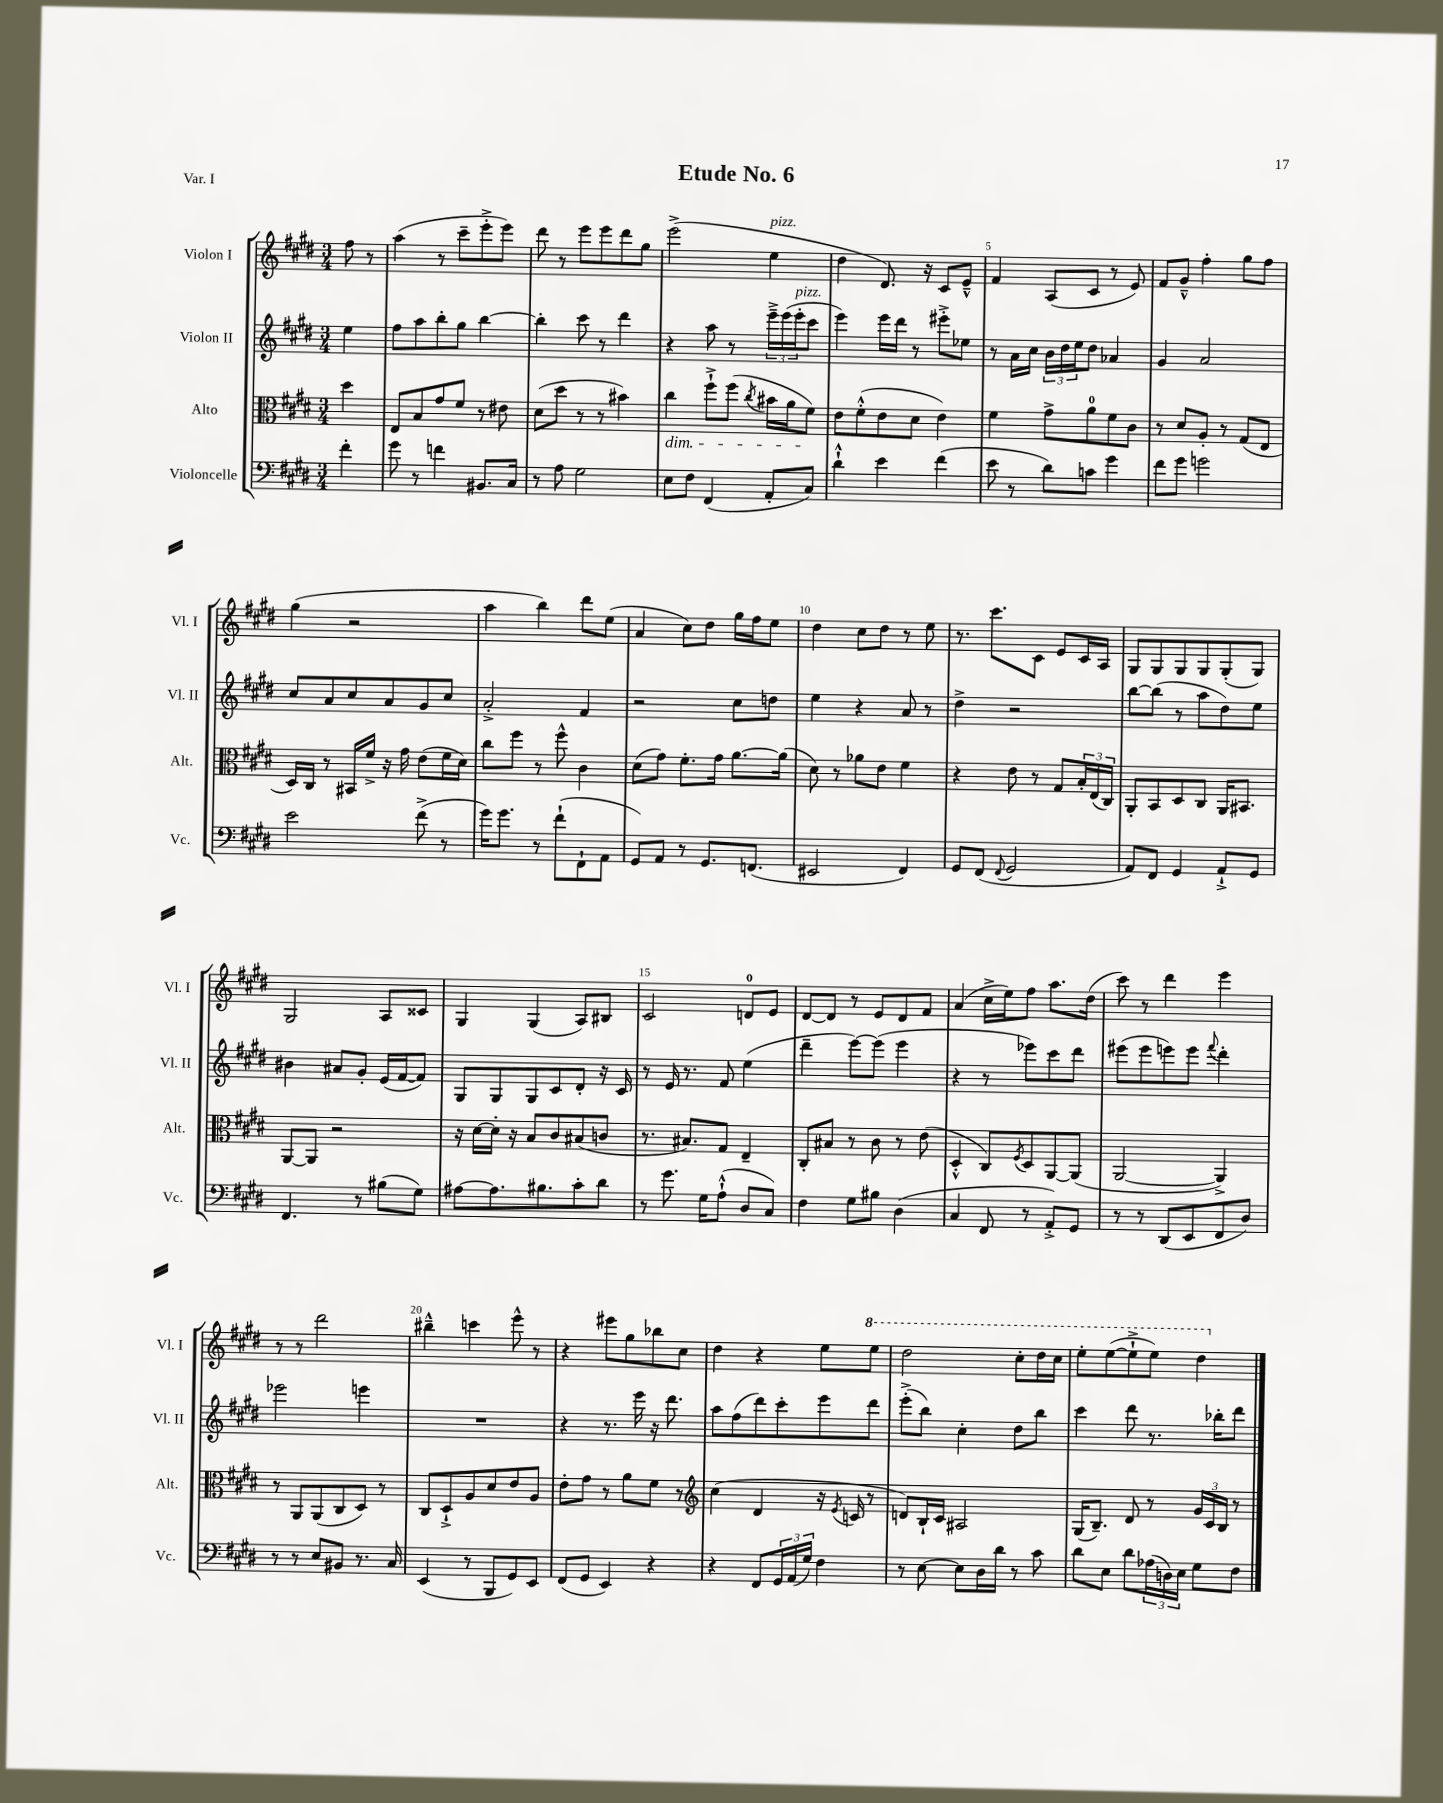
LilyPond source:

\header { title = "Etude No. 6" piece = "Var. I" }
<<
\new StaffGroup <<
\new Staff = "s0" \with { instrumentName = "Violon I" shortInstrumentName = "Vl. I" } {
    \clef treble \key e \major \numericTimeSignature \time 3/4 \partial 4
    fis''8 r8 |
    a''4( r8 cis'''8-- e'''8-.-> e'''8) |
    dis'''8 r8 e'''8 e'''8 dis'''8 gis''8 |
    e'''2->( e''4^\markup { \italic "pizz." } |
    dis''4 dis'8.) r16 cis'8 e'8---^ |
    fis'4 a8( cis'8 r8 e'8) |
    fis'8 gis'8---^ fis''4-. gis''8 fis''8 |
    gis''4( r2 |
    a''4 b''4) dis'''8 e''8( |
    a'4 cis''8) dis''8 gis''16 fis''16 e''8 |
    dis''4 cis''8 dis''8 r8 e''8 |
    r8. cis'''8. cis'8 e'8 cis'16 a16 |
    gis8 gis8 gis8 gis8 gis8-.( gis8) |
    gis2 a8 cisis'8 |
    gis4 gis4( a8) bis8 |
    cis'2 d'8-0 e'8 |
    dis'8~ dis'8 r8 e'8 dis'8 fis'8 |
    a'4( cis''16-> e''16) fis''8 a''8. dis''16( |
    cis'''8) r8 dis'''4 e'''4 |
    r8 r8 dis'''2 |
    bis''4---^ c'''4 e'''8-^ r8 |
    r4 eis'''8 gis''8 bes''8 cis''8 |
    dis''4 r4 e''8 \ottava #1 e'''8 |
    dis'''2 cis'''8-. dis'''16 cis'''16 |
    e'''8-. e'''8~( e'''8-!-> e'''8) dis'''4 \ottava #0 \bar "|." |
}
\new Staff = "s1" \with { instrumentName = "Violon II" shortInstrumentName = "Vl. II" } {
    \clef treble \key e \major \numericTimeSignature \time 3/4 \partial 4
    e''4 |
    fis''8 a''8 b''8-. gis''8 b''4~ |
    b''4-. cis'''8 r8 dis'''4 |
    r4 a''8 r8 \tuplet 3/2 { e'''16---> e'''16( e'''16-.^\markup { \italic "pizz." } } cis'''8 |
    e'''4) e'''16 dis'''16 r8 eis'''8-.-> ees''8 |
    r8 a'16 cis''16 \tuplet 3/2 { b'16 dis''16 e''16 } dis''8 aes'4 |
    gis'4 a'2 |
    cis''8 a'8 cis''8 a'8 gis'8 cis''8 |
    a'2-.-> fis'4 |
    r2 cis''8 d''8 |
    e''4 r4 a'8 r8 |
    dis''4-> r2 |
    b''8~ b''8( r8 a''8 dis''8) e''8 |
    bis'4 ais'8 gis'8-. e'16( fis'16~ fis'8) |
    gis8 gis8 gis8 cis'8 dis'8-. r16 cis'16 |
    r8 e'16 r8. fis'8 e''4( |
    dis'''4-- e'''8~) e'''8( e'''4 |
    r4 r8 ees'''8) cis'''8 dis'''8 |
    eis'''8( eis'''8 e'''8) e'''8 \appoggiatura { fis'''8 } dis'''4-. |
    ees'''2 e'''4 |
    R2. |
    r4 r8. e'''16 r16 dis'''8. |
    a''8 fis''8( dis'''8) cis'''8-. e'''8 dis'''8 |
    e'''8-.->( b''8) cis''4-. dis''8 b''8 |
    cis'''4 dis'''8 r8. bes''16-. dis'''8 \bar "|." |
}
\new Staff = "s2" \with { instrumentName = "Alto" shortInstrumentName = "Alt." } {
    \clef alto \key e \major \numericTimeSignature \time 3/4 \partial 4
    dis''4 |
    e8 b8 gis'8 fis'8 r8 eis'8 |
    dis'8( dis''8 r8 r8 bis'4) |
    cis''4\dim fis''8-!-> fis''8( \acciaccatura { cis''8 } bis'16 a'16 fis'8\!) |
    e'8 fis'8-.-^( e'8 dis'8 e'4) |
    fis'4 gis'8-> a'8-0 fis'8 cis'8 |
    r8 dis'8 a8-. r8 gis8( e8 |
    dis16) cis16 r8 bis,16 fis'16-> r16 gis'16 e'8( fis'16 dis'16) |
    cis''8 fis''8 r8 fis''8-^ cis'4 |
    dis'8( gis'8) fis'8.-. gis'16 a'8.~ a'16( |
    dis'8) r8 aes'8 e'8 fis'4 |
    r4 e'8 r8 gis8 \tuplet 3/2 { b16-. e16( cis16) } |
    a,8-. b,8 dis8 cis8 a,16 bis,8. |
    a,8~ a,8 r2 |
    r16 dis'16~ dis'16-. r16 b8 cis'8 bis8( c'8 |
    r8. bis8.) gis8 e4-- |
    cis8-. bis8 r8 cis'8 r8 e'8( |
    dis4-.-^ cis8) \acciaccatura { fis8 } dis8 a,8~ a,8( |
    a,2~ a,4->) |
    r8 a,8 a,8( cis8 dis8) r8 |
    cis8 dis8-!-> a8 dis'8 e'8 a8 |
    e'8-. gis'8 r8 a'8 fis'8 r8 |
    \clef treble cis''4( dis'4 r16 \acciaccatura { e'8 } c'16 r8 |
    d'8) b16-! cis'16 ais2 |
    gis16( b8.--) dis'8 r8 \tuplet 3/2 { gis'16 cis'16 b16 } r8 \bar "|." |
}
\new Staff = "s3" \with { instrumentName = "Violoncelle" shortInstrumentName = "Vc." } {
    \clef bass \key e \major \numericTimeSignature \time 3/4 \partial 4
    fis'4-. |
    gis'8 r8 f'4 bis,8. cis16 |
    r8 a8 gis2 |
    e8 fis8 fis,4( a,8-. cis8) |
    dis'4-!-^ e'4 fis'4( |
    e'8 r8 dis'8) c'8 gis'4 |
    fis'8 gis'8 g'2 |
    e'2 fis'8->( r8 |
    gis'16) gis'8. r8 fis'8-!( fis,8-! a,8 |
    gis,8) a,8 r8 gis,8. f,8.( |
    eis,2 fis,4) |
    gis,8 fis,8( \appoggiatura { fis,8 } gis,2 |
    a,8) fis,8 gis,4 a,8-!-> gis,8 |
    fis,4. r8 bis8( gis8) |
    ais8~ ais8. bis8. cis'8-. dis'8 |
    r8 gis'8. gis16 a8-!-^( dis8 cis8) |
    fis4 gis8 bis8 dis4( |
    cis4 fis,8 r8 a,8-.->) gis,8 |
    r8 r8 dis,8( e,8 fis,8 dis8) |
    r8 r8 e8 bis,8 r8. cis16 |
    e,4( r8 b,,8 gis,8) e,8 |
    fis,8( gis,8 e,4) r4 |
    r4 fis,8 \tuplet 3/2 { gis,16 a,16( gis16) } fis4 |
    r8 e8~ e8 dis16 dis'16 r8 cis'8 |
    dis'8 e8 dis'8 \tuplet 3/2 { aes16( d16) e16 } gis8 fis8 \bar "|." |
}
>>
>>
\layout { \context { \Score \override BarNumber.break-visibility = ##(#f #t #t) barNumberVisibility = #(every-nth-bar-number-visible 5) } }
